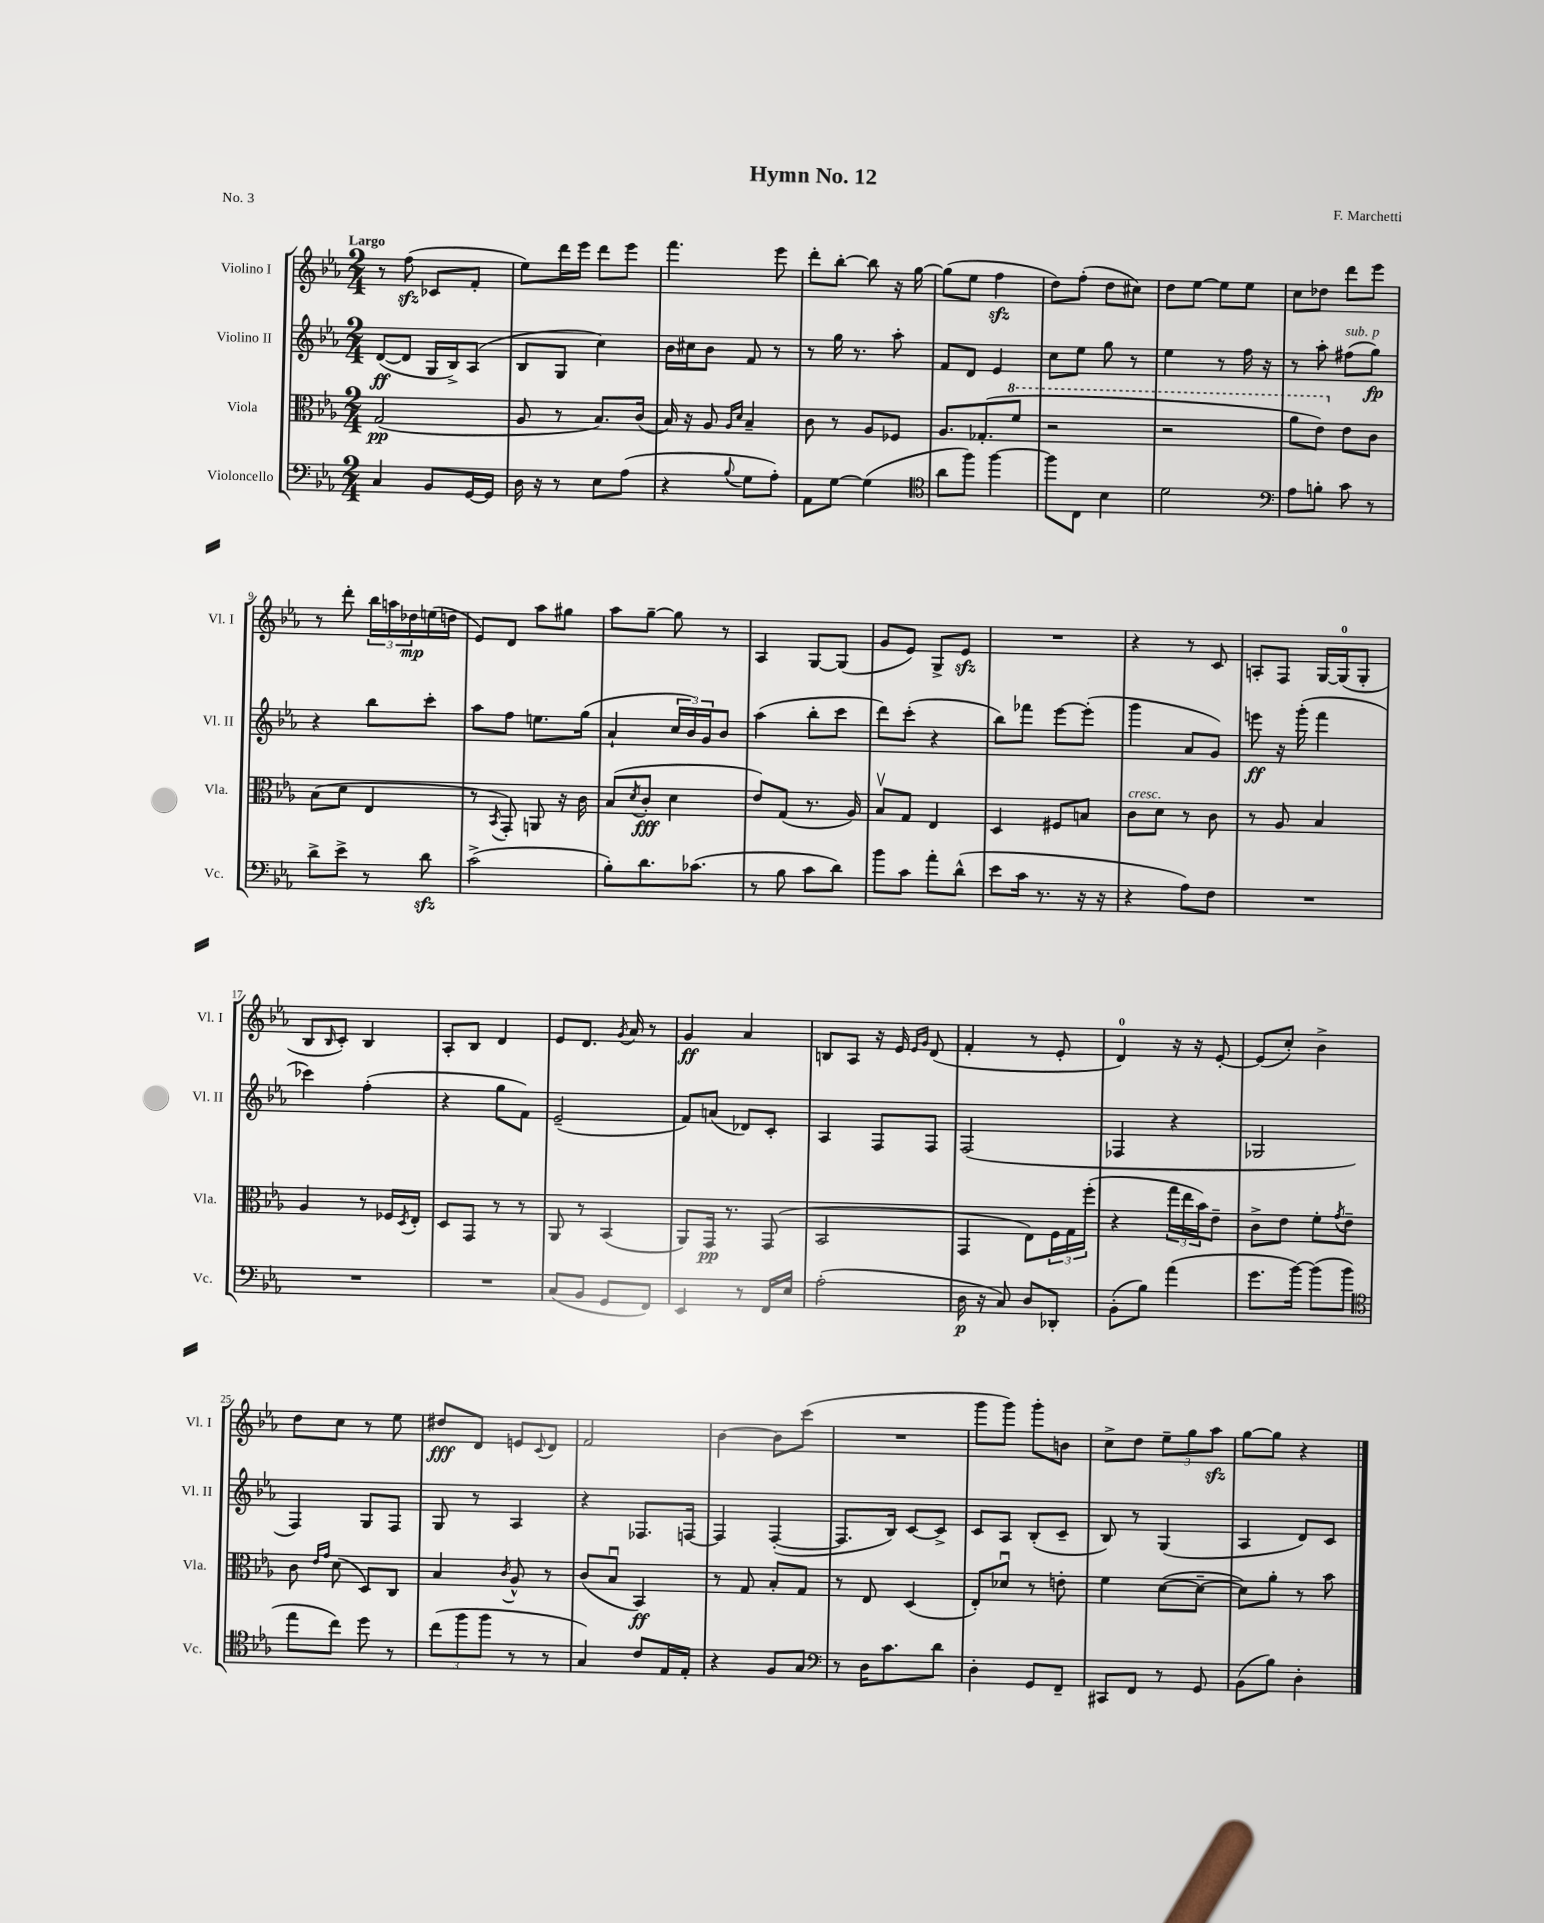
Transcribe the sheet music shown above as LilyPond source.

\header { title = "Hymn No. 12" composer = "F. Marchetti" piece = "No. 3" }
<<
\new StaffGroup <<
\new Staff = "s0" \with { instrumentName = "Violino I" shortInstrumentName = "Vl. I" } {
    \clef treble \key ees \major \numericTimeSignature \time 2/4 \tempo "Largo"
    r8 f''8\sfz( ces'8 f'8-. |
    ees''8) d'''16 ees'''16 d'''8 ees'''8 |
    f'''4. ees'''8 |
    d'''8-. bes''8~-. bes''8 r16 g''16~ |
    g''8( ees''8 f''4\sfz |
    d''8) f''8-.( d''8 cis''8) |
    d''8 ees''8~ ees''8 ees''8 |
    c''8 des''8 d'''8 ees'''8 |
    r8 d'''8-. \tuplet 3/2 { bes''16 a''16 des''16\mp } e''16( d''16 |
    ees'8) d'8 aes''8 gis''8 |
    aes''8 g''8~-- g''8 r8 |
    aes4 g8~ g8( |
    g'8 ees'8) g8-> ees'8\sfz |
    R2 |
    r4 r8 c'8 |
    a8-. f8 g16~ g16-0( g8-. |
    bes8 \grace { bes16 } c'8-.) bes4 |
    aes8-. bes8 d'4 |
    ees'8 d'8. \acciaccatura { g'8 } aes'16 r8 |
    g'4\ff aes'4 |
    b8 aes8 r16 ees'16 \grace { ees'16 g'16 } d'8( |
    f'4-. r8 ees'8-. |
    d'4-0) r16 r16 ees'8~-. |
    ees'8( c''8-.) bes'4-> |
    d''8 c''8 r8 ees''8 |
    dis''8\fff d'8 e'8 \appoggiatura { c'8 } d'8 |
    f'2 |
    bes'4~ bes'8 c'''8( |
    R2 |
    g'''8 g'''8) g'''8-. b'8 |
    c''8-> d''8 \tuplet 3/2 { ees''8-- g''8 aes''8\sfz } |
    g''8~ g''8 r4 \bar "|." |
}
\new Staff = "s1" \with { instrumentName = "Violino II" shortInstrumentName = "Vl. II" } {
    \clef treble \key ees \major \numericTimeSignature \time 2/4
    d'8~\ff( d'8 g16 bes16->) aes8( |
    bes8 g8 c''4) |
    bes'16 cis''16 bes'8 f'8 r8 |
    r8 g''16 r8. aes''8-. |
    f'8 d'8 ees'4 |
    c''8 ees''8 g''8 r8 |
    ees''4 r8 f''16 r16 |
    r8 aes''8-. fis''8^\markup { \italic "sub. p" }( g''8\fp) |
    r4 bes''8 c'''8-. |
    aes''8 f''8 e''8. g''16( |
    aes'4-! \tuplet 3/2 { c''16 bes'16) g'16 } bes'8 |
    aes''4( bes''8-. c'''8 |
    d'''8) c'''8-.( r4 |
    bes''8) fes'''8 ees'''8~ ees'''8-.( |
    g'''4 aes'8 g'8) |
    e'''8\ff r16 g'''16-.( f'''4 |
    ces'''4) f''4-.( |
    r4 g''8 f'8) |
    ees'2--( |
    f'8) a'8( des'8) c'8-. |
    aes4 f8 f8 |
    f2( |
    fes4 r4 |
    ges2 |
    f4) g8 f8 |
    g8 r8 aes4 |
    r4 fes8. f16~ |
    f4 f4~-.( |
    f8. bes16) c'8~ c'8-> |
    c'8 aes8 bes8-.( c'8-- |
    bes8) r8 g4( |
    aes4 d'8) c'8 \bar "|." |
}
\new Staff = "s2" \with { instrumentName = "Viola" shortInstrumentName = "Vla." } {
    \clef alto \key ees \major \numericTimeSignature \time 2/4
    g2\pp( |
    aes8 r8 bes8.) c'16( |
    bes16) r16 aes8 \grace { aes16 d'16 } bes4-- |
    c'8 r8 aes8 fes8 |
    aes8. ges8.-.( \ottava #1 f''8 |
    r2 |
    r2 |
    aes''8 ees''8) \ottava #0 ees'8 c'8 |
    bes8( d'8 ees4 |
    r8 \acciaccatura { bes,8 } g,8-.) a,8 r16 c'16 |
    bes8( \acciaccatura { d'8 } c'8-.\fff d'4 |
    ees'8) g8( r8. aes16) |
    bes8\upbow g8 ees4 |
    d4 fis8 b8 |
    c'8^\markup { \italic "cresc." } d'8 r8 c'8 |
    r8 aes8 bes4 |
    aes4 r8 fes16 \acciaccatura { d8 } ees16-. |
    d8 g,8 r8 r8 |
    aes,8 r8 bes,4( |
    aes,8) g,16\pp r8. g,8( |
    bes,2 |
    g,4 ees8) \tuplet 3/2 { f16 g16 f''16-.( } |
    r4 \tuplet 3/2 { g''16 ees''16 bes'16) } ees'8-- |
    c'8-> ees'8 f'8-. \acciaccatura { g'8 } ees'8-- |
    c'8 \grace { ees'16 g'16 } d'8( d8) c8 |
    bes4 \acciaccatura { c'8 } aes8-^ r8 |
    c'8( bes8\downbow bes,4\ff) |
    r8 g8 bes8-. g8 |
    r8 ees8 d4( |
    ees8-.) des'8\downbow r8 e'8-. |
    f'4 d'8~( d'8~-- |
    d'8) aes'8-. r8 bes'8 \bar "|." |
}
\new Staff = "s3" \with { instrumentName = "Violoncello" shortInstrumentName = "Vc." } {
    \clef bass \key ees \major \numericTimeSignature \time 2/4
    c4 bes,8 g,16~ g,16 |
    d16 r16 r8 ees8 aes8( |
    r4 \appoggiatura { bes8 } g8 aes8-.) |
    aes,8 g8~ g4( |
    \clef tenor aes'8 f''8) f''4~ |
    f''8 c8 bes4 |
    d'2 |
    \clef bass aes8 b8-. c'8 r8 |
    d'8-> ees'8-> r8 d'8\sfz |
    c'2->( |
    bes8-.) d'8. ces'8.( |
    r8 bes8 c'8 d'8) |
    bes'8 c'8 aes'8-. d'8-^( |
    ees'8 c'16 r8. r16 r16 |
    r4 aes8) f8 |
    R2 |
    R2 |
    R2 |
    c8( bes,8 g,8 f,8) |
    ees,4 r8 f,16 ees16 |
    aes2-.( |
    d16\p r16 c8) d8 des,8-. |
    bes,8-.( bes8) aes'4( |
    g'8. bes'16~) bes'8( bes'8 |
    \clef tenor ees''8 c''8) d''8 r8 |
    \tuplet 3/2 { c''8( f''8 f''8 } r8 r8 |
    g4) c'8 ees16 ees16-. |
    r4 f8 g8 |
    \clef bass r8 d16 c'8. d'8 |
    d4-. g,8 f,8-- |
    cis,8 f,8 r8 g,8 |
    bes,8( bes8) d4-. \bar "|." |
}
>>
>>
